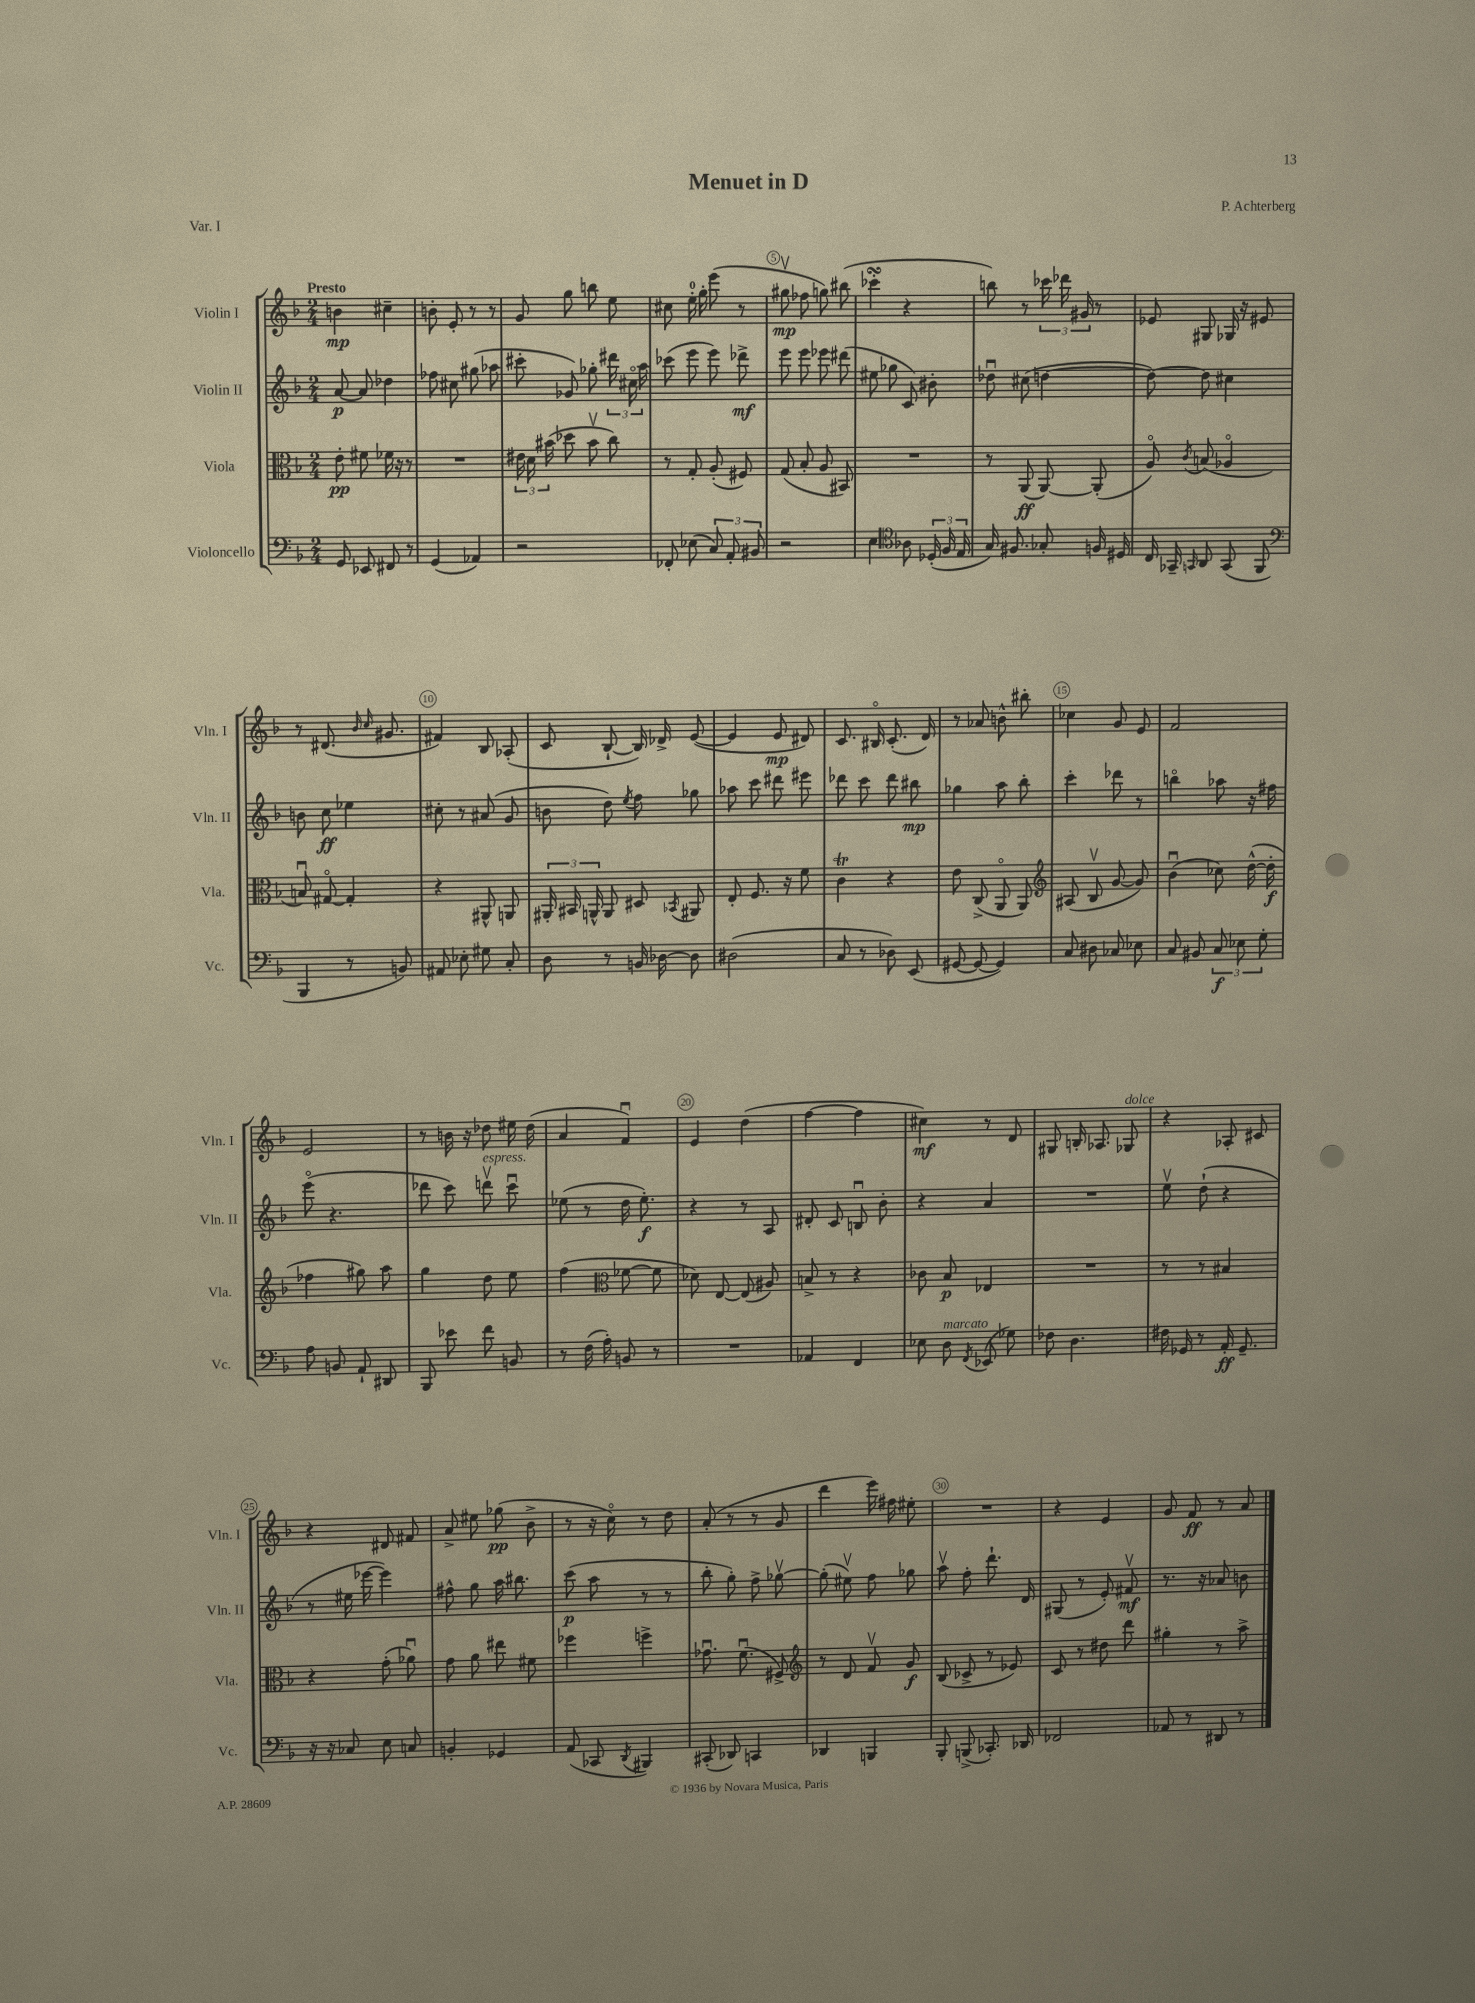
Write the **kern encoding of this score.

**kern	**kern	**kern	**kern
*staff4	*staff3	*staff2	*staff1
*clefF4	*clefC3	*clefG2	*clefG2
*k[b-]	*k[b-]	*k[b-]	*k[b-]
*M2/4	*M2/4	*M2/4	*M2/4
8GG/	8e'\	[8a/	4b\
8EE-/	8f#\	8a/]	.
8FF#/	16f-\	4dd-\	4cc#~\
.	16r	.	.
8r	8r	.	.
=	=	=	=
(4GG/	2r	8ff-\	8b'\
.	.	8cc#\	8e'/
4AA-/)	.	(8gg#\	8r
.	.	8aa-\	8r
=	=	=	=
2r	24e#\	8ccc#'\	8g/
.	24d\	.	.
.	(24b#\	.	.
.	8dd-\	8g-/)	8gg\
.	8b#v\	8gg-'\	8bb\
.	8cc\)	24ddd#\	8ee\
.	.	24cc#o\	.
.	.	24aa\	.
=	=	=	=
8FF-'/	8r	(8ccc-\	8cc#\
(8E-\	8G'/	8eee\	16ee'\
.	.	.	16gg'\
12C/)	(8A'/	8eee\)	(8eee\
12AA'/	.	.	.
.	8F#/)	8ddd-^\	8r
12BB#/	.	.	.
=	=	=	=
2r	(8G/	8eee\	8gg#v\
.	8B-'/	8eee\	8ff-\
.	8A/	8eee-\	8gg\)
.	8BB#/)	(8ddd#\	(8bb#\
=	=	=	=
4E\	2r	8ee#\	4ccc-'\
.	.	8gg-\	.
*clefC4	*	*	*
8A-\	.	8c/)	4r
(24D-'/	.	8b#'\	.
24F/	.	.	.
24E/	.	.	.
=	=	=	=
16G/)	8r	8dd-u\	8bb\)
8.F#/	.	.	.
.	(8AA/	(8cc#\	8r
8G-'/	[8AA/)	[4dd\	24ccc-\
.	.	.	24ddd-\
.	.	.	24g#/
16F/	(8AA'/]	.	8r
16D#/	.	.	.
=	=	=	=
16C/	8Ao/)	8dd\_)	8e-/
16GG-~/	.	.	.
16qqGG/	8qc/	.	.
8AA/	(8B/	8dd\]	8G#/
(8GG/	4A-o/	4cc#\	16G-/
.	.	.	16r
8FF/	.	.	8e#/
=	=	=	=
*clefF4	*	*	*
4BBB-/	8Bu/)	8b\	8r
.	[8G#o/	8cc\	(8.d#/
8r	4G#'/]	4ee-\	.
.	.	.	16qqb-/
.	.	.	16qqcc/
.	.	.	8.g#/
8BB/)	.	.	.
=	=	=	=
8AA#/	4r	8cc#'\	4f#/)
8E-'\	.	8r	.
8G#\	8AA#^^/	(8a#/	8B-/
8C'/	8AA/	8g/	(8A-'/
=	=	=	=
8D\	24AA#'/	8b\	8c/
.	24BB#/	.	.
.	24AA^^/	.	.
8r	8AA/	8dd\)	[8B-`/
.	.	8qee/	.
16BB/	8D#/	8ff\	16B-/])
[16D-\	.	.	16d-^/
.	8qBB-/	.	.
8D-\]	8AA#/	8gg-\	([8e/
=	=	=	=
(2D#\	8E'/	8aa-\	4e/]
.	8.F/	8ccc\	.
.	.	8ddd#\	8e/
.	16r	.	.
.	8f\	8eee#\	8d#/)
=	=	=	=
8C/	4c\	8ddd-\	8.c/
8r	.	8ccc\	.
.	.	.	16B#o/
8D-\)	4r	8ddd-\	(8.c'/
(8EE/	.	8bb#\	.
.	.	.	16d/)
=	=	=	=
[8GG#/	8e\	4gg-\	8r
8GG#/_	(8C^/	.	8a-/
4GG#/])	8AAo/	8aa\	8b^^\
.	8AA/)	8bb-'\	8bb#'\
=	=	=	=
*	*clefG2	*	*
8C/	(8A#/	4ccc'\	4cc-\
8D#\	8B-v/	.	.
8C-/	[8g/	8ddd-\	8g/
8E-\	8g/])	8r	8e/
=	=	=	=
8C/	(4b-u\	4bbo\	2f/
8BB#/	.	.	.
12C/	8cc-\)	8aa-\	.
12E-\	.	.	.
.	([16dd^^\	16r	.
12G'\	.	.	.
.	16dd'\]	16ff#\	.
=	=	=	=
8A\	4ff-\	(8eeeo\	2e/
8BB/	.	4.r	.
8AA`/	8gg#\)	.	.
8DD#/	8aa\	.	.
=	=	=	=
8BBB-/	4gg\	8ddd-\	8r
8e-\	.	8ccc\)	16b\
.	.	.	16r
8f\	8dd\	8dddv\	8dd-\
8BB/	8ee\	8cccu\	16ee#\
.	.	.	(16dd-\
=	=	=	=
8r	(4ff\	(8ee-\	4a/
(16F\	.	8r	.
16A'\)	.	.	.
*	*clefC3	*	*
8BB/	[8f-\	16dd\	4fu/)
.	.	8.ee-'\)	.
8r	8f-\]	.	.
=	=	=	=
2r	8d-\)	4r	4e/
.	[8E/	.	.
.	(8E/]	8r	(4dd\
.	8A#/)	8A/	.
=	=	=	=
4AA-/	8B^/	8d#'/	[4ff\
.	8r	8c/	.
4FF/	4r	8Bu/	4ff\]
.	.	8b-'\	.
=	=	=	=
8E-\	8c-\	4r	4cc#\)
8D\	8B-/	.	.
8qFF/	.	.	.
(8EE-/	4E-/	4a/	8r
8G-\)	.	.	8d/
=	=	=	=
8F-\	2r	2r	8G#/
4.D\	.	.	16B'/
.	.	.	8.A-/
.	.	.	8G-/
=	=	=	=
16F#\	8r	8eev\	4r
16GG-/	.	.	.
8r	8r	(8dd`\	.
16AA'/	4B#/	4r	8A-'/
8.GG-~/	.	.	.
.	.	.	8c#/
=	=	=	=
16r	4r	8r	4r
16r	.	.	.
8C-/	.	16ee#\	.
.	.	[16eee-\	.
8E\	(8g'\	4eee-\])	8d#/
8C/	8a-u\)	.	8f#/
=	=	=	=
4BB'/	8g\	8ff#^^\	8a^/
.	8a\	8gg\	8ee#\
4GG-/	8ee#\	16aa\	(8gg-\
.	.	8.bb#\	.
.	8f#\	.	8b-^\
=	=	=	=
(8AA/	4ff-\	(8ccc\	8r
8CC-/	.	8aa\	16r
.	.	.	16cco\)
8qDD/	.	.	.
4BBB#/)	4ff^\	8r	8r
.	.	8r	8dd\
=	=	=	=
(8CC#'/	8.g-u\	8bb-'\	(8a'/
8DD-/)	.	8gg'\)	8r
.	(8.fu\	.	.
4CC/	.	8ff^\	8r
.	8F#^/)	[8gg-v\	8g/
=	=	=	=
*	*clefG2	*	*
4DD-/	8r	(8gg-'\]	4ddd\
.	8d/	8ee#v\)	.
4BBB/	8fv/	8ff\	16eee\)
.	.	.	16ff#\
.	8g/	8gg-\	8ee#'\
=	=	=	=
8BBB-'/	(8B-/	8aav\	2r
(8BBB^/	8c-^/	8ff'\	.
8.CC-'/)	8r	8.ddd`\	.
.	8e-/)	.	.
16DD-/	.	16d/	.
=	=	=	=
2FF-/	8c/	(8G#/	4r
.	8r	8r	.
.	8dd#\	8e'/)	4e/
.	8ddd\	8f#v/	.
=	=	=	=
8AA-/	4gg#'\	8.r	8g/
8r	.	.	8f/
.	.	16r	.
8DD#/	8r	8a-/	8r
8r	8aa^\	8b\	8a/
==	==	==	==
*-	*-	*-	*-
